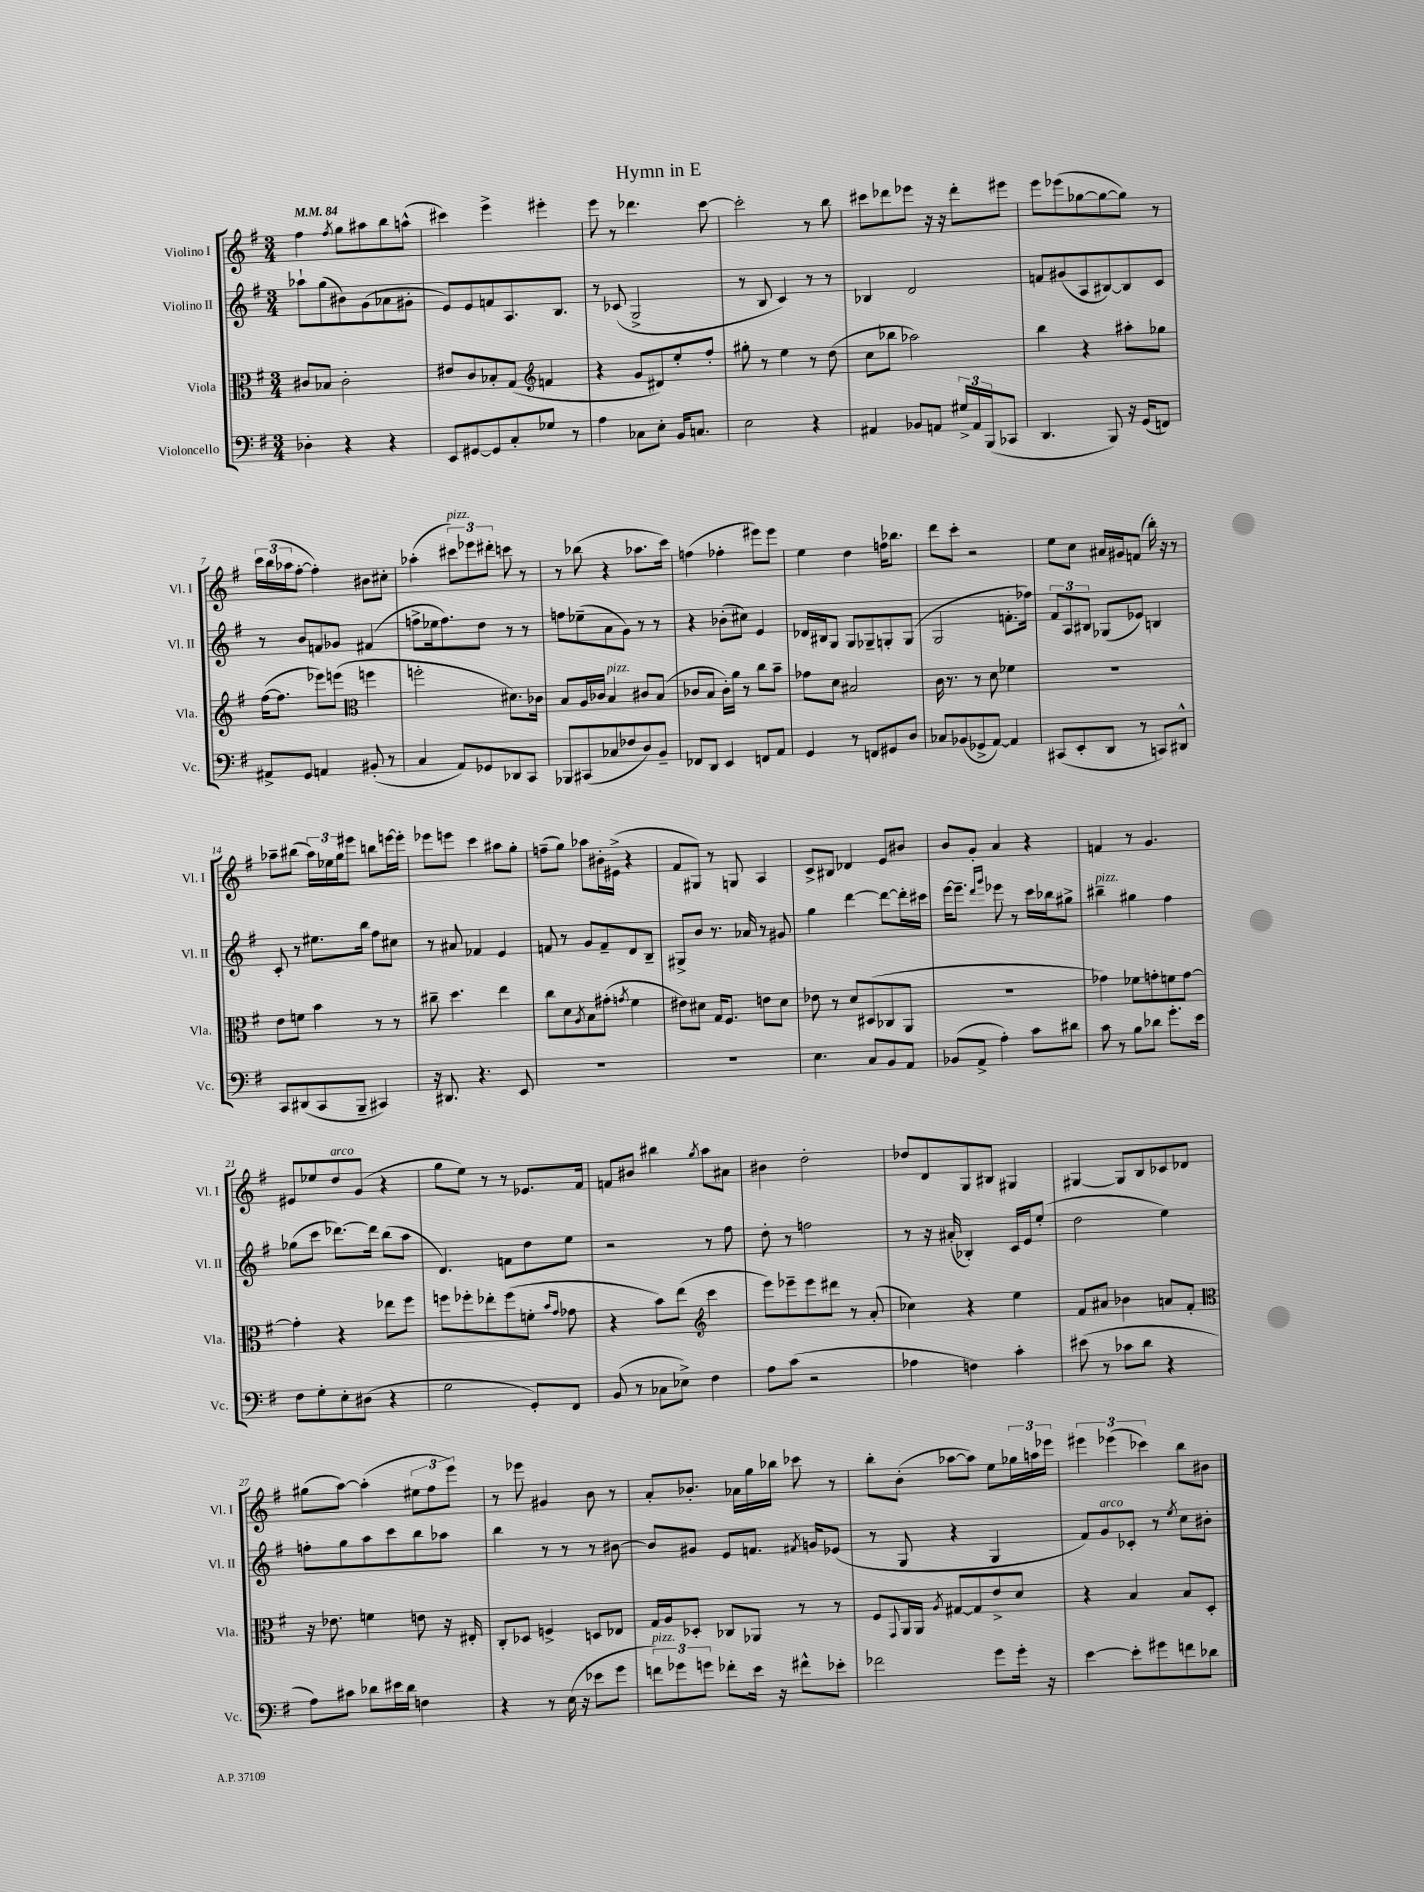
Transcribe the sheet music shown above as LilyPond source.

\header { title = "Hymn in E" }
<<
\new StaffGroup <<
\new Staff = "s0" \with { instrumentName = "Violino I" shortInstrumentName = "Vl. I" } {
    \clef treble \key g \major \numericTimeSignature \time 3/4 \tempo 4 = 84
    fis''4 \acciaccatura { fis''8 } g''8 ais''8 b''8 a''8-^( |
    cis'''4) e'''4-> eis'''4-. |
    e'''8 r8 des'''4. c'''8~ |
    c'''2-. r8 b''8 |
    cis'''8 des'''8 ees'''8 r16 r16 des'''8-. eis'''8 |
    e'''8 ees'''8( ges''8~ ges''8~ ges''8) r8 |
    \tuplet 3/2 { c'''16 b''16( aes''16 } fis''8~-. fis''4-.) bis'8 cis''8-. |
    aes''4-.( \tuplet 3/2 { cis'''8^\markup { \italic "pizz." }) ees'''8 dis'''8-. } c'''8 r8 |
    r8 bes''8( r4 aes''8. c'''16) |
    f''4( fes''4-. eis'''8) eis'''8 |
    e''4 d''4 f''16 bes''8. |
    d'''8 c'''8-. r2 |
    e''8 c''8 ais'16 gis'16 f'8( b''16-.) r16 r8 |
    aes''8-- bis''8( \tuplet 3/2 { aes''16) ees''16 g''16 } eis'''8 b''8 e'''16~ e'''16-. |
    ees'''8 e'''8 c'''4 ais''8 g''8-. |
    f''8--( g''8) aes''8 bis'16-. eis'16->( r4 |
    fis'8 gis8) r8 g8 a4 |
    c'8-> bis8 des'4 e'8 bis'8 |
    b'8 g'8-. a'4 r4 |
    f'4 r8 g'4. |
    eis'8 ees''8 d''8^\markup { \italic "arco" } g'8( r4 |
    g''8 e''8) r8 r8 ees'8. fis'16 |
    f'8 bis'8 bis''4 \acciaccatura { g''8 } a''8 ais'8 |
    bis'4 d''2-. |
    des''8 d'8 g8 bis8 gis4 |
    gis4~ gis8 b8 ces'8 des'8 |
    gis''8( a''8~) a''4-.( \tuplet 3/2 { eis''8 fis''8 e'''8) } |
    r8 ees'''8 gis'4 b'8 r8 |
    a'8-. bes'8.-. aes'16 g''16 bes''16 ces'''8 r8 |
    b''8-. b'8-.( aes''8~ aes''8) e''8 \tuplet 3/2 { ges''16 a''16 ees'''16 } |
    \tuplet 3/2 { eis'''4 ees'''4( ces'''4) } b''8 bis'8 \bar "|." |
}
\new Staff = "s1" \with { instrumentName = "Violino II" shortInstrumentName = "Vl. II" } {
    \clef treble \key g \major \numericTimeSignature \time 3/4
    aes''8-! g''8( bis'8) g'8( aes'8 gis'8-. |
    e'8) e'8 f'8 a8. b8. |
    r8 ces'8( g2-> |
    r8 b8 c'4) r8 r8 |
    bes4 d'2 |
    f'8 gis'8( a8 bis8~) bis8 c'8 |
    r8 b'8 f'8 ges'8 fis'4( |
    f''8-> ees''16 f''8.) d''8 r8 r8 |
    f''8 ees''8--( a'8 g'8) r8 r8 |
    r4 bes'8-.( cis''8) e'4 |
    des'16 bis16 g8 g8 ges8-- g8-. g8( |
    g2 f'8.-. fes''16) |
    \tuplet 3/2 { fis'8 a8 bis8 } ges8( ees'8) b4 |
    c'8-. r8 eis''8. b''16 fis''8 cis''8 |
    r8 ais'8 fes'4 e'4 |
    f'8 r8 g'8 f'8-- d'8 b8-- |
    gis8-> b'8 r8. aes'16 r8 gis'8 |
    g''4 d'''4~ d'''8~ d'''16-. cis'''16 |
    e'''16~ e'''8.-- \grace { d'''16 g'''16 } ees'''8 r8 c'''16 bes''16 gis''8-> |
    bis''4--^\markup { \italic "pizz." } gis''4 fis''4 |
    ges''8( c'''8 des'''8.~) des'''16 b''8( a''8 |
    d'4.) f'8 d''8 e''8 |
    r2 r8 fis''8 |
    d''8-. r8 f''2 |
    r8 r16 ais'16-.( bes4-.) c'16 e'16 e''8-.( |
    d''2 e''4) |
    f''8-. g''8 a''8 c'''8 b''8 aes''8 |
    b''4 r8 r8 r8 bis'8~ |
    bis'8 gis'8 e'8 f'8. \acciaccatura { fis'8 } g'16 ees'8( |
    r8 g8 r4 g4 |
    fis'8) g'8^\markup { \italic "arco" } ces'8-. r8 \acciaccatura { e''8 } c''8 bis'8-. \bar "|." |
}
\new Staff = "s2" \with { instrumentName = "Viola" shortInstrumentName = "Vla." } {
    \clef alto \key g \major \numericTimeSignature \time 3/4
    cis'8 bes8 cis'2-. |
    eis'8 c'8 bes8-. g8( \clef treble f'4 |
    r4 g'8 dis'8) e''8-. fis''8-. |
    gis''8-. r8 e''4 r8 d''8( |
    c''8 bes''8 aes''2) |
    b''4 r4 ais''8-. ges''8 |
    fis''16~( fis''8. ees'''8) e'''8( \clef alto f''4 |
    f''2-. dis'8.) ces'16 |
    b8 a16 ces'16 b4^\markup { \italic "pizz." } cis'8 b8( |
    ces'8 b8 ces'16-.) a'16 r8 c''8 b'8-- |
    ges'8 d'8 bis2 |
    c'16 r8. r8 d'8 fes'4 |
    R2. |
    e'8 f'8 b'4 r8 r8 |
    cis''8-- d''4. e''4 |
    c''8 d'8 \acciaccatura { a8 } b8 gis'8-.( \acciaccatura { g'8 } fis'4 |
    eis'8) dis'8 g16 fis8. e'8 dis'8 |
    ees'8 r8 d'8 dis8( ces8 a,8 |
    R2. |
    ges'4) fes'8 g'8-. f'8 g'8~ |
    g'4-. r4 ees''8 fis''8 |
    f''8 fes''8-. ees''8-. fes''8( f'8-. \grace { b'16 g'16 } ges'8 |
    r4 b'8) e''8( \clef treble c'''4 |
    e'''8) ees'''8-- ees'''8 dis'''8 r8 a'8-.( |
    ces''4) r4 e''4 |
    fis'8 ais'8 bes'4 a'8 fis'8-. |
    \clef alto r16 ees'8. f'4 e'8 r16 eis16-. |
    c8-. des8 f4-> d8 ees8 |
    g16 a16 des8-. ces8 aes,8 r8 r8 |
    fis8 \appoggiatura { g,8 } a,16 a,16 \acciaccatura { a8 } gis8~ gis8 e'8-> d'8 |
    r4 b4 b8 d8-. \bar "|." |
}
\new Staff = "s3" \with { instrumentName = "Violoncello" shortInstrumentName = "Vc." } {
    \clef bass \key g \major \numericTimeSignature \time 3/4
    des4-. r4 r4 |
    e,8 gis,8~ gis,8 c8-. ges8 r8 |
    a4 ces8 e8-. b,16 c8. |
    e2 r4 |
    ais,4 bes,8 a,8 \tuplet 3/2 { gis16-> a,16 b,,16( } ces,8 |
    d,4. b,,8) r16 g,16( f,8) |
    ais,8-> g,8 a,4 bis,8-.( r8 |
    c4 a,8) ges,8 des,8 c,8 |
    bes,,8 cis,8( ces8 fes8 d8) b,8-- |
    fes,8 d,8 e,4 f,8 a,8 |
    g,4 r8 f,8 gis,8 d8 |
    ces8 bes,8( ges,8-> a,8~) a,4 |
    cis,8( e,8-. d,8 r8 c,8) dis,8-^ |
    c,8 dis,8( c,8 b,,8-- cis,4) |
    r16 dis,8. r4. e,8 |
    R2. |
    R2. |
    e4. c8 b,8 a,8 |
    bes,8( a,8-> a4-.) c'8 dis'8 |
    c'8 r8 b8 des'8 g'8.-. e'16 |
    fis8 g8-. e8-. dis8( r4 |
    g2 g,8-.) fis,8 |
    b,8( r8 ces8 ees8->) fis4 |
    a8 c'8( r2 |
    aes4 f4) c'4-. |
    eis'8( r8 ces'8 d'8 r4 |
    a8) cis'8 des'8 eis'16 des'16 f4 |
    r4 r8 e16( r16 ees'8 g'8 |
    \tuplet 3/2 { f'8^\markup { \italic "pizz." }) ges'8 g'8 } fes'8-. e'16 r16 fis'8-^ ees'8-. |
    fes'2 g'8 g'16-. r16 |
    e'4~ e'8-. gis'8 f'8 des'8 \bar "|." |
}
>>
>>
